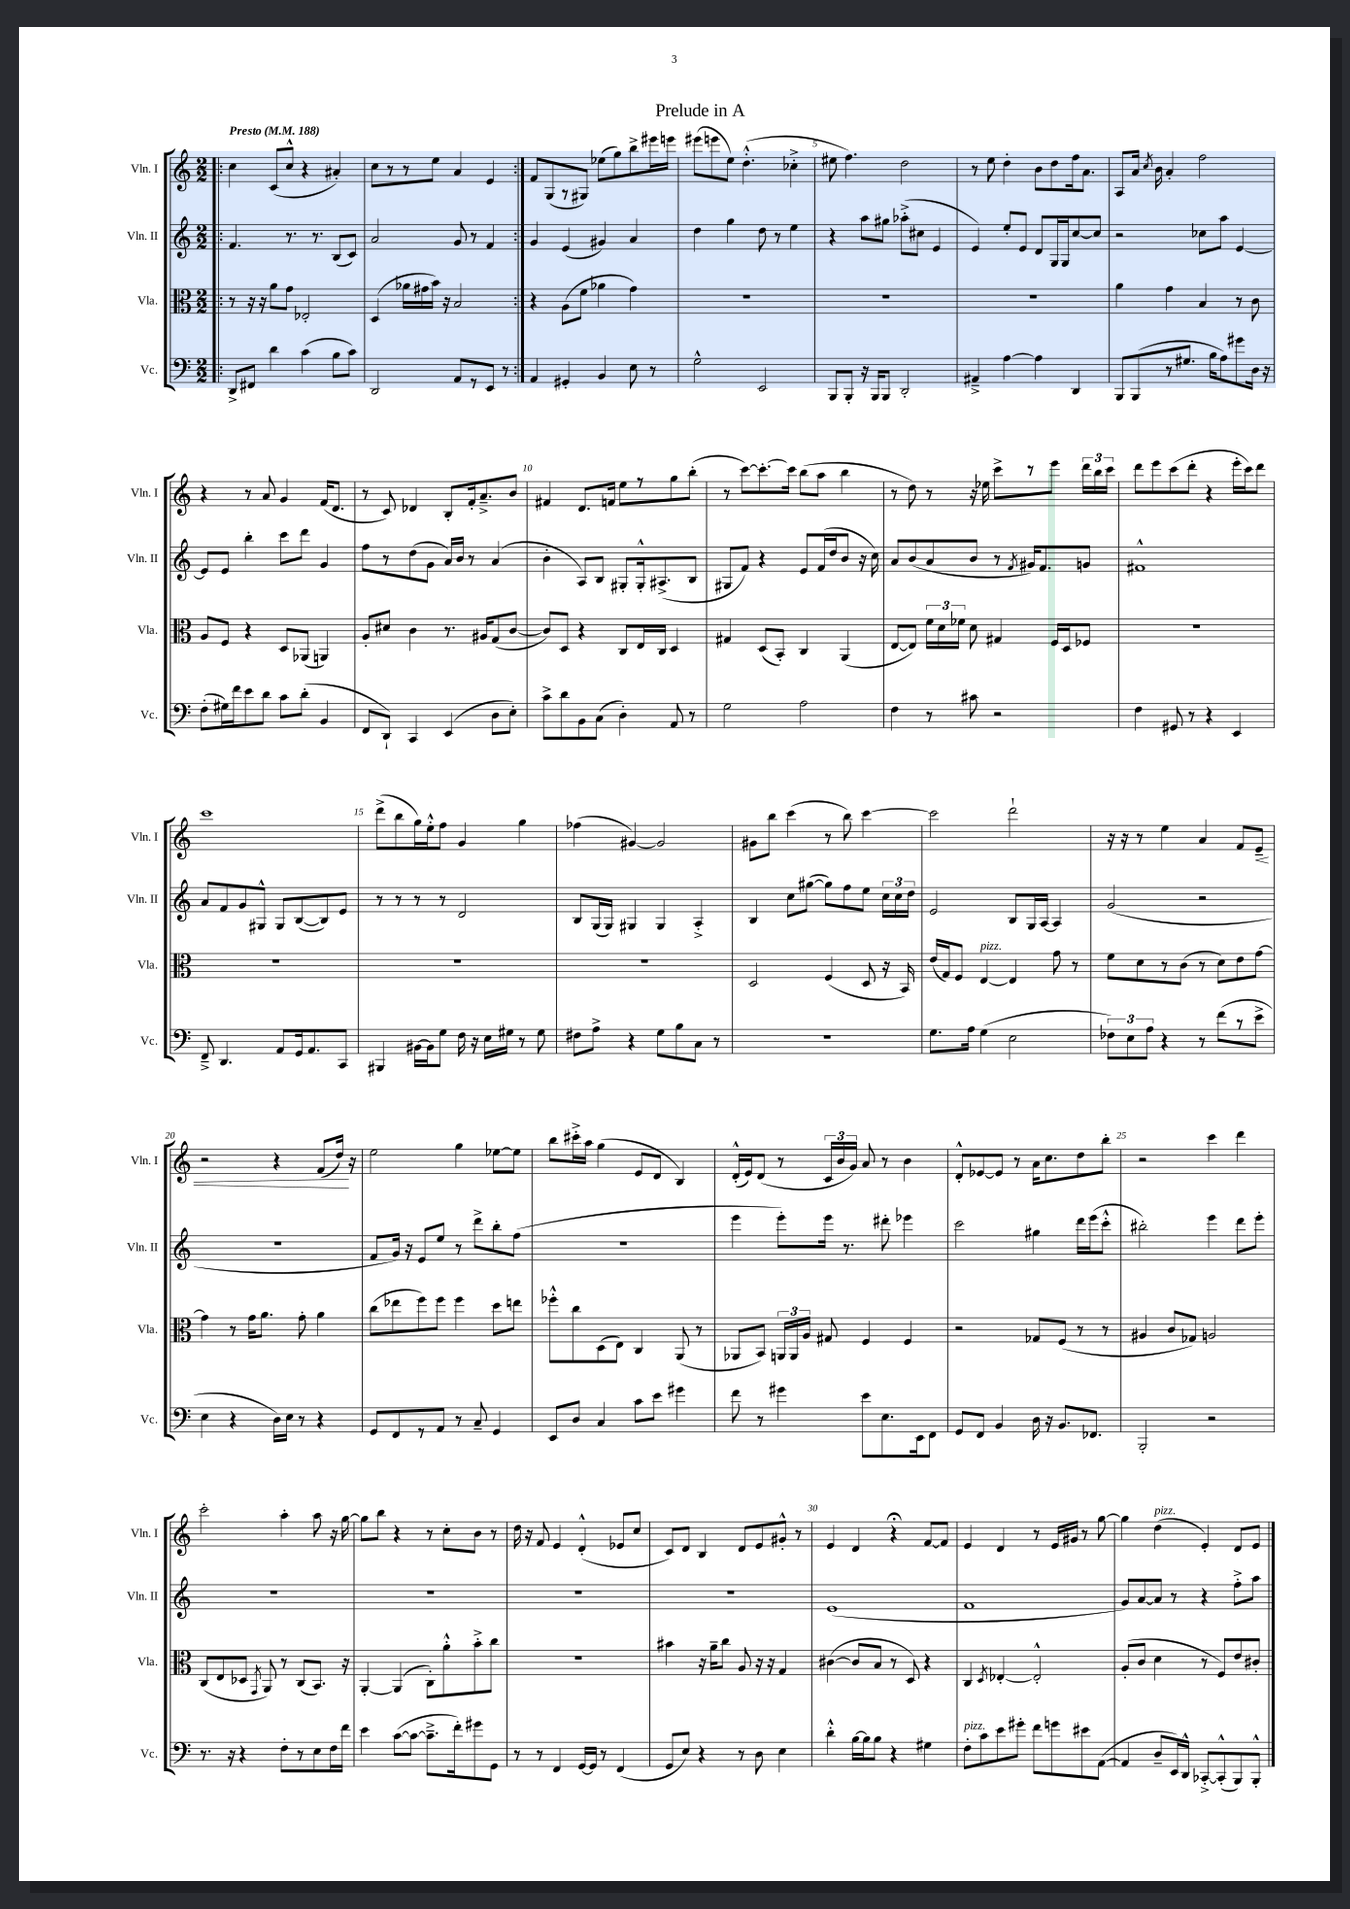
\header { title = "Prelude in A" }
<<
\new StaffGroup <<
\new Staff = "s0" \with { instrumentName = "Vln. I" shortInstrumentName = "Vln. I" } {
    \clef treble \key c \major \numericTimeSignature \time 2/2 \tempo "Presto" 4 = 188
    \autoBeamOff \repeat volta 2 { \bar ".|:" c''4 c'8[( c''8]-^ r4 ais'4-.) |
    c''8[ r8 r8 e''8] a'4 e'4 | }
    f'8[ g8( r8 gis8]) ees''8[( g''8) b''8-> eis'''16 e'''16] |
    eis'''8[( e'''8 e''8]) d''4.-.-^( ces''4-.-> |
    eis''8 f''4.) d''2 |
    r8 e''8 d''4-. b'8[ d''8 f''16 a'8.] |
    a8[ a'16] \acciaccatura { c''8 } b'16 a'4-. f''2 |
    r4 r8 a'8 g'4 f'16[( d'8.] |
    r8 c'8) des'4 b8[-. f'16-. a'8.---> b'8] |
    fis'4 d'8.[ f'16] e''8[ r8 g''8 b''8]-.( |
    r8 c'''8[~) c'''8.~-. c'''16] b''8[( a''8] b''4 |
    r8 d''8) r8 r16 ees''16 c'''8[-> r8 e'''8] \tuplet 3/2 { d'''16[ b''16 c'''16] } |
    d'''8[ e'''8 c'''8( d'''8]-. r4 e'''16[-. c'''16) d'''8] |
    c'''1 |
    d'''8[->( b''8 g''16) e''16-.-^ f''8] g'4 g''4 |
    fes''4( gis'4~) gis'2 |
    gis'8[ b''8] c'''4( r8 b''8) c'''4~ |
    c'''2 d'''2-! |
    r16 r16 r8 e''4 a'4 f'8[ e'8]--\< |
    r2 r4 f'8[( d''16]\!) r16 |
    e''2 g''4 ees''8[~ ees''8] |
    b''8[ cis'''16-.-> a''16] g''4( e'8[ d'8] b4) |
    d'16[-.-^( e'16) d'8]( r8 \tuplet 3/2 { c'16[ b'16 g'16]) } a'8 r8 b'4 |
    d'8[-.-^ ees'8~ ees'8] r8 a'16[ c''8. d''8 b''8]-. |
    r2 c'''4 d'''4 |
    c'''2-. a''4-. a''8 r16 g''16~ |
    g''8[ b''8] r4 r8 c''8[-. b'8] r8 |
    d''16 r16 f'8 e'4 d'4-.-^( ees'8[ c''8] |
    c'8[) d'8] b4 d'8[ e'8 gis'8]-.-^ r8 |
    e'4 d'4 r4\fermata f'8[~ f'8] |
    e'4 d'4 r8 e'16[ gis'16] r8 g''8~ |
    g''4 d''4^\markup { \italic "pizz." }( e'4-.) d'8[ e'8] \bar "|." |
}
\new Staff = "s1" \with { instrumentName = "Vln. II" shortInstrumentName = "Vln. II" } {
    \clef treble \key c \major \numericTimeSignature \time 2/2
    \autoBeamOff \repeat volta 2 { \bar ".|:" f'4. r8. r8. b8[( c'8]) |
    a'2 g'8 r8 f'4 | }
    g'4 e'4( gis'4) a'4 |
    d''4 g''4 d''8 r8 e''4 |
    r4 a''8[ gis''8] aes''8[-.->( cis''8] e'4 |
    e'4) e''8[-. e'8] d'8[ g16 g16 c''8~ c''8] |
    r2 ces''8[ a''8] e'4~ |
    e'8[ e'8] b''4-. c'''8[ d'''8] g'4 |
    f''8[ r8 d''8( g'8] a'16[) b'16] r8 a'4( |
    b'4-. a8[) b8] gis8[-. gis16-.-^ ais8.->( b8] |
    gis8[ f'8]) r4 e'8[ f'16( d''16 b'8] r16 c''16) |
    a'8[ b'8( a'8 b'8] r8 \acciaccatura { f'8 } gis'16[) f'8. g'8] |
    fis'1-^ |
    a'8[ f'8 g'8 gis8]-^ gis8[ b8~( b8) e'8] |
    r8 r8 r8 r8 d'2 |
    b8[ g16( g16]) gis4 gis4 a4-.-> |
    b4 c''8[ gis''8]~( gis''8[) f''8 e''8] \tuplet 3/2 { c''16[ c''16 d''16] } |
    e'2 b8[ g16 a16]~ a4 |
    g'2( r2 |
    R1 |
    f'8[ g'16]) r16 e'8[ e''8] r8 d'''8[-> b''8-. f''8]( |
    R1 |
    e'''4 e'''8[-.) e'''16] r8. dis'''8-. ees'''4 |
    c'''2 gis''4 d'''16[ e'''16( c'''8]-.-^ |
    bis''2-.) e'''4 d'''8[ e'''8]-. |
    R1 |
    R1 |
    R1 |
    R1 |
    e'1( |
    f'1 |
    g'8[) a'8~ a'8] r8 r4 f''8[-.-> a''8] \bar "|." |
}
\new Staff = "s2" \with { instrumentName = "Vla." shortInstrumentName = "Vla." } {
    \clef alto \key c \major \numericTimeSignature \time 2/2
    \autoBeamOff \repeat volta 2 { \bar ".|:" r8 r16 r16 a'8[ g'8] ees2-. |
    d4( aes'16[ gis'16 b'16]) r16 b2 | }
    r4 a8[( f'8] aes'4 g'4) |
    R1 |
    R1 |
    R1 |
    a'4 g'4 b4 r8 c'8 |
    a8[ f8] r4 d8[ aes,8]( a,4) |
    a8[-. dis'8] c'4 r8. ais16[ g8( c'8]~ |
    c'8[) d8] r4 c8[ e16 c16] d4 |
    gis4 d8[( b,8]-.) c4 a,4( |
    e8[~ e8]) \tuplet 3/2 { f'16[ d'16 fes'16] } d'8 gis4 f16[ d16 fes8] |
    R1 |
    R1 |
    R1 |
    R1 |
    d2 f4( d8 r16 b,16) |
    e'16[( g16) f8] e4~^\markup { \italic "pizz." } e4 g'8 r8 |
    f'8[ d'8 r8 c'8]( r8 d'8[) e'8 g'8]~ |
    g'4 r8 g'16[ a'8.] g'8-. a'4 |
    c''8[( ees''8 f''8) f''8] f''4 d''8[ e''8] |
    fes''8[-.-^ c''8 d8( e8]) c4 a,8( r8 |
    aes,8[ b,8]) \tuplet 3/2 { a,16[ a,16 a16] } gis8 f4 f4 |
    r2 ges8[ f8]( r8 r8 |
    ais4 c'8[ ges8]) a2 |
    c8[( e8 des8] \acciaccatura { g,8 } a,8) r8 c8[( b,8.]) r16 |
    a,4~-. a,4( c8[-.) a'8-.-^ b'8-.-> c''8] |
    R1 |
    bis'4 r16 a'16[-- c''8] a8 r16 r16 g4 |
    cis'4~( cis'8[ b8] r8 d8) r4 |
    c4 \acciaccatura { d8 } ees4~-. ees2-.-^ |
    a8[-.( c'8] d'4 r8 f8[) e'8 cis'8]-. \bar "|." |
}
\new Staff = "s3" \with { instrumentName = "Vc." shortInstrumentName = "Vc." } {
    \clef bass \key c \major \numericTimeSignature \time 2/2
    \autoBeamOff \repeat volta 2 { \bar ".|:" d,8[-> fis,8] d'4 c'4( b8[ c'8]) |
    d,2 a,8[ r8 e,8] r8 | }
    a,4 gis,4-. b,4 e8 r8 |
    g2-^ e,2 |
    b,,8[ b,,8]-. r16 b,,16[ b,,8] d,2-. |
    ais,4---> a4~ a4 d,4 |
    b,,8[ b,,8( r8 gis8.] b16[ a8) gis'8 d16] r16 |
    f8[-.( gis16) f'16 e'8 d'8] c'8[ d'8]-.( b,4 |
    f,8[ d,8]-!) c,4 e,4( d8[ e8]-.) |
    c'8[-> d'8 b,8 c8]( d4-.) a,8 r8 |
    g2 a2 |
    f4 r8 cis'8 r2 |
    f4 gis,8 r8 r4 e,4 |
    f,8---> d,4. a,8[ g,16 a,8. c,8] |
    bis,,4 bis,16[~ bis,16 g8] f16 r16 e16[ gis16] r8 gis8 |
    fis8[ a8]-> r4 g8[ b8 c8] r8 |
    R1 |
    g8.[ a16] g4( e2 |
    \tuplet 3/2 { fes8[) e8 a8] } r4 r8 f'8[( r8 e'8]-> |
    e4 r4 d16[) e16] r8 r4 |
    g,8[ f,8 r8 a,8] r8 c8-- g,4 |
    e,8[ d8] c4 c'8[ e'8] gis'4 |
    f'8 r8 gis'4 e'8[ e8. e,16 f,8] |
    g,8[ f,8] b,4 d16 r16 b,8.[ fes,8.] |
    b,,2-. r2 |
    r8. r16 r4 f8[-. r8 e8 f16 f'16] |
    e'4 c'8[~( c'8]~ c'8.[---> f'16-.) gis'8 g,8] |
    r8 r8 f,4 g,16[~ g,16] r8 f,4( |
    g,8[ e8]) r4 r8 d8 e4 |
    d'4-.-^ b16[~ b16 b8] r4 gis4 |
    f8[-.^\markup { \italic "pizz." } c'8 e'8 gis'8]-. f'8[ g'8 eis'8 a,8]~( |
    a,4 d8[-- e,16) d,16]-^ ces,8[~-.-> ces,8-.-^( b,,8) b,,8]-.-^ \bar "|." |
}
>>
>>
\layout { \context { \Score \override BarNumber.break-visibility = ##(#f #t #t) barNumberVisibility = #(every-nth-bar-number-visible 5) } }
